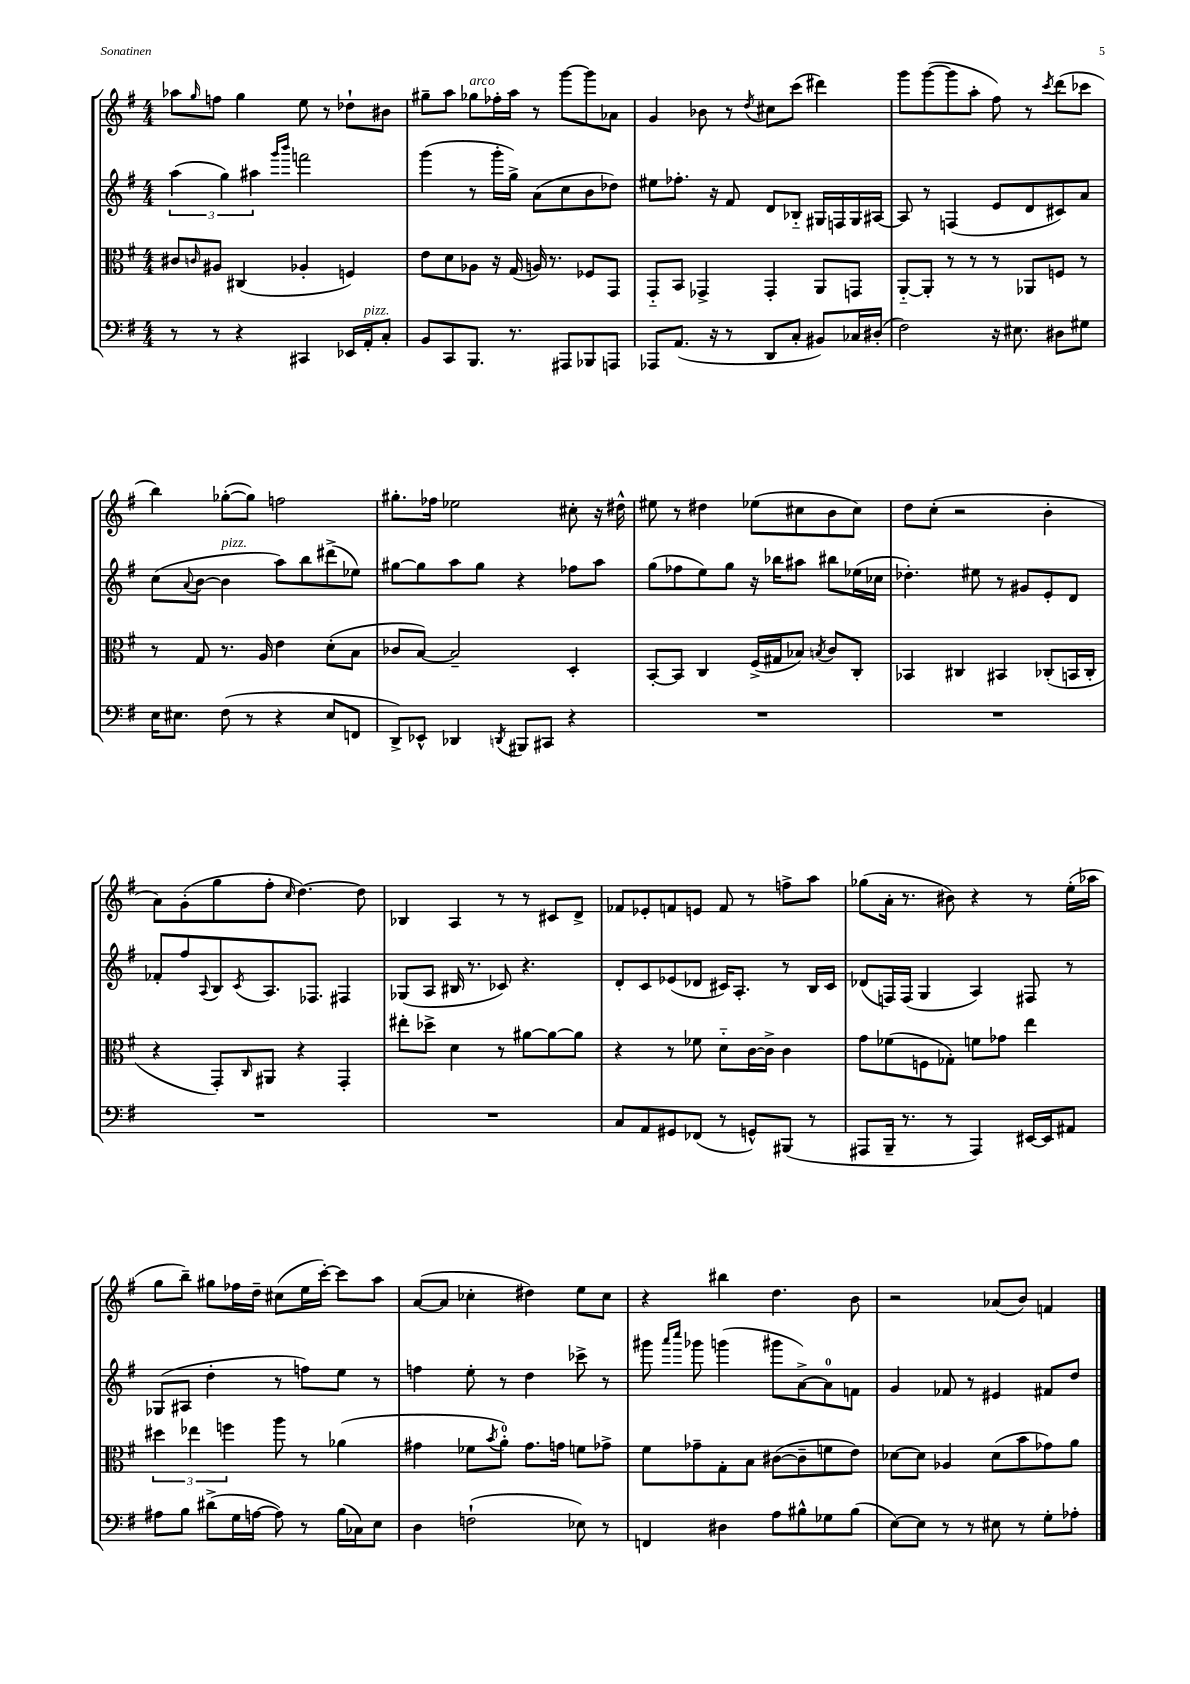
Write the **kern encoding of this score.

**kern	**kern	**kern	**kern
*staff4	*staff3	*staff2	*staff1
*clefF4	*clefC3	*clefG2	*clefG2
*k[f#]	*k[f#]	*k[f#]	*k[f#]
*M4/4	*M4/4	*M4/4	*M4/4
8r	8c#	(6aa	8aa-
.	16qqc	.	16qqgg
8r	8A#	.	8ff
.	.	6gg)	.
4r	(4C#	.	4gg
.	.	6aa#	.
.	.	16qqggg	.
.	.	16qqbbb	.
4CC#	4A-'	2fff	8ee
.	.	.	8r
16EE-	4F)	.	8dd-`
16AA'	.	.	.
8C'	.	.	8b#
=	=	=	=
8BB	8e	(4ggg	8gg#~
8CC	8d	.	8aa
8.BBB	8A-	8r	8gg-
.	16r	16ggg'	16ff-'
8.r	(16G	16gg^)	16aa
.	16A)	(8a	8r
.	8.r	.	.
8AAA#	.	8cc	[8ggg
8BBB-	8F-	8b	8ggg]
8AAA	8GG	8dd-)	8a-
=	=	=	=
8AAA-	8GG'~	8ee#	4g
(8.AA	8BB	8.ff-'	.
.	4GG-^	.	8b-
16r	.	16r	.
8r	.	8f#	8r
.	.	.	8qdd
8DD	4GG-'	8d	8cc#
8C'	.	8B-'~	(8ccc
8BB#)	8AA	16G#	4ddd#)
.	.	16F	.
16C-	8GG	16G#	.
(16D#'	.	[16A#	.
=	=	=	=
2F#)	[8AA'~	8A#]	8ggg
.	8AA']	8r	([8ggg
.	8r	(4F	8ggg]
.	8r	.	8aa'
16r	8r	8e	8ff#)
8.E#	.	.	.
.	8AA-	8d	8r
.	.	.	8qccc
8D#	8F	8c#)	(8ddd
8G#	8r	8a	8ccc-
=	=	=	=
16E	8r	(8cc	4bb)
8.E#	.	.	.
.	.	8qqa	.
.	8G	[8b	.
(8F#	8.r	4b]	([8gg-'
8r	.	.	8gg-])
.	16A	.	.
4r	4e	8aa)	2ff
.	.	8bb	.
8E#	(8d'	(8ddd#^	.
8FF	8B	8ee-)	.
=	=	=	=
8DD^)	8c-	[8gg#	8.gg#'
8EE-^^	[8B)	8gg#]	.
.	.	.	16ff-
4DD-	2B~]	8aa	2ee-
.	.	8gg#	.
8qDD	.	.	.
8BBB#	.	4r	.
8CC#	.	.	.
4r	4D'	8ff-	8cc#'
.	.	8aa	16r
.	.	.	16dd#^^
=	=	=	=
1r	[8BB'	(8gg	8ee#
.	8BB]	8ff-	8r
.	4C	8ee)	4dd#
.	.	8gg	.
.	(16F#^	16r	(8ee-
.	16G#	16bb-	.
.	8B-)	8aa#	8cc#
.	8qB	.	.
.	8c	8bb#	8b
.	8C'	(16ee-	8cc#)
.	.	16cc-	.
=	=	=	=
1r	4BB-	4.dd-')	8dd
.	.	.	(8cc'
.	4C#	.	2r
.	.	8ee#	.
.	4BB#	8r	.
.	.	8g#	.
.	(8C-'	8e'	4b'
.	16BB	8d	.
.	16C-'	.	.
=	=	=	=
1r	4r	8f-'	8a)
.	.	8ff#	(8g'
.	.	8qqA	.
.	8GG')	8B	8gg
.	16qqC	8qc	.
.	8AA#	8.A	8ff#'
.	.	.	16qqcc
.	4r	.	[4.dd)
.	.	8.F-	.
.	4GG'	4F#	.
.	.	.	8dd]
=	=	=	=
1r	8ee#'	(8G-	4B-
.	8dd-^	8A	.
.	4d	16B#	4A
.	.	8.r	.
.	8r	8c-)	8r
.	[8a#	4.r	8r
.	8a#_	.	8c#
.	8a#]	.	8d^
=	=	=	=
8C	4r	8d'	8f-
8AA	.	8c	8e-'
8GG#	8r	(8e-	8f
(8FF-	8f-	8d-	8e
8r	8d'~	16c#)	8f
.	.	8.A'	.
8GG^^)	[16c	.	8r
.	16c^]	.	.
(8BBB#	4c	8r	8ff^
8r	.	16B	8aa
.	.	16c#	.
=	=	=	=
8AAA#	8g	(8d-	(8gg-
16BBB~	(8f-	16F)	16a'
8.r	.	(16F	8.r
.	8F	4G	.
8r	8G-')	.	8b#)
4AAA#)	8f	4A)	4r
.	8g-	.	.
[16EE#	4ee	8F#	8r
16EE#]	.	.	.
8AA#	.	8r	(16ee'
.	.	.	16aa-
=	=	=	=
8A#	6dd#	(8G-	8gg
8B	.	8A#	8bb~)
.	6ee-	.	.
(8d#^	.	4dd'	8gg#
.	6ff	.	.
16G	.	.	16ff-
[16A	.	.	16dd~
8A])	8aa	8r	(8cc#
8r	8r	8ff)	16ee
.	.	.	[16ccc')
(16B	(4a-	8ee	8ccc]
16C-)	.	.	.
8E	.	8r	8aa
=	=	=	=
4D	4g#	4ff	([8a
.	.	.	8a]
(2F`	8f-	8ee'	4cc-'
.	8qb	.	.
.	8a')	8r	.
.	8.g#	4dd	4dd#)
.	16g	.	.
8E-)	8f	8ccc-^	8ee
8r	8g-^	8r	8cc-
=	=	=	=
4FF	8f#	8ggg#	4r
.	.	16qqaaa	.
.	.	16qqcccc	.
.	8g-~	8ggg-	.
4D#	8G'	(4ggg	4bb#
.	8B	.	.
8A	([8c#	8ggg#	4.dd
8B#^^	8c#~]	[8a^)	.
8G-	8f	8a]	.
(8B#	8e)	8f	8b
=	=	=	=
[8E)	[8d-	4g	2r
8E]	8d-]	.	.
8r	4A-	8f-	.
8r	.	8r	.
8E#	(8d-	4e#	(8a-
8r	8b	.	8b)
8G'	8g-)	8f#	4f
8A-'	8a	8dd	.
==	==	==	==
*-	*-	*-	*-
